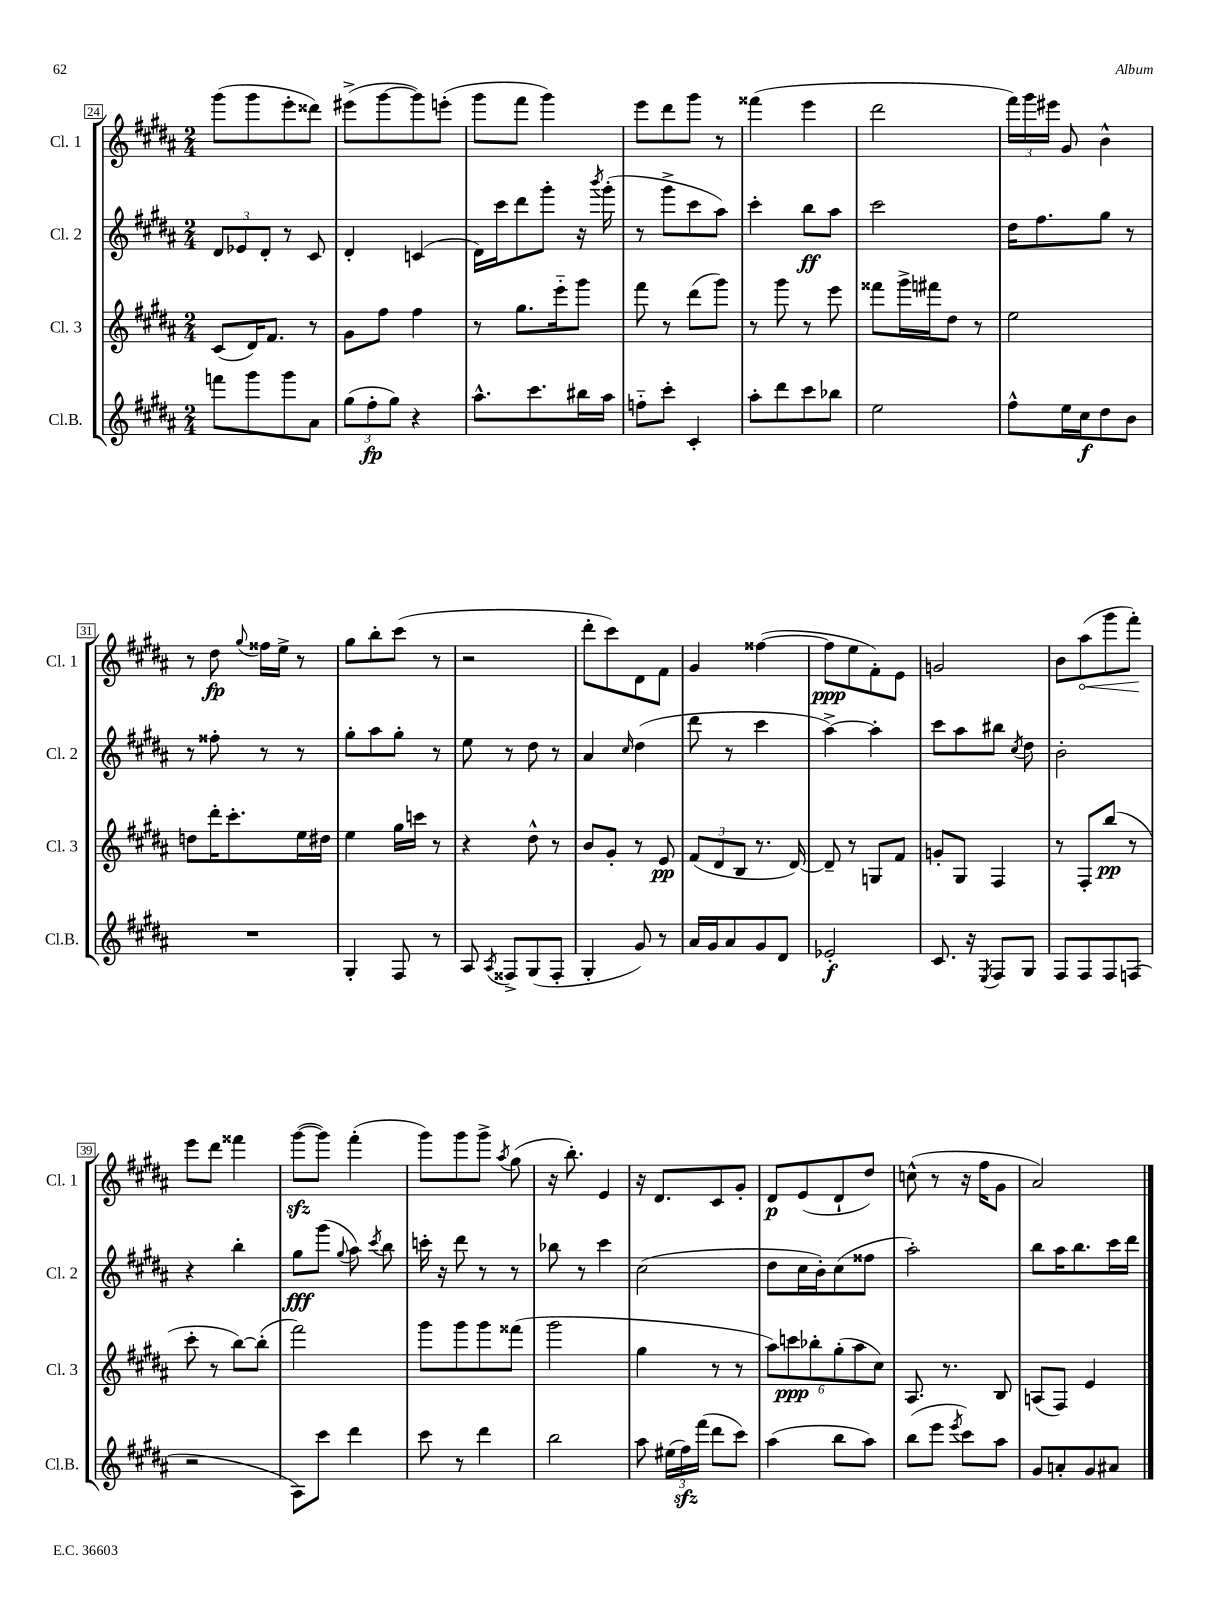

**kern	**dynam	**kern	**dynam	**kern	**dynam	**kern	**dynam
*part4	*part4	*part3	*part3	*part2	*part2	*part1	*part1
*staff4	*staff4	*staff3	*staff3	*staff2	*staff2	*staff1	*staff1
*I"Cl.B.	*	*I"Cl. 3	*	*I"Cl. 2	*	*I"Cl. 1	*
*I'Cl.B.	*	*I'Cl. 3	*	*I'Cl. 2	*	*I'Cl. 1	*
*clefG2	*	*clefG2	*	*clefG2	*	*clefG2	*
*k[f#c#g#d#a#]	*	*k[f#c#g#d#a#]	*	*k[f#c#g#d#a#]	*	*k[f#c#g#d#a#]	*
*M2/4	*	*M2/4	*	*M2/4	*	*M2/4	*
=24	=24	=24	=24	=24	=24	=24	=24
8fffn\L	.	(8c#/L	.	12d#/L	.	(8ggg#\L	.
.	.	.	.	12e-X/	.	.	.
8ggg#\	.	16d#/K)	.	.	.	8ggg#\	.
.	.	.	.	12d#'/J	.	.	.
.	.	8.f#/J	.	.	.	.	.
8ggg#\	.	.	.	8r	.	8eee'\	.
8a#\J	.	8r	.	8c#/	.	8ddd##X\J)	.
=25	=25	=25	=25	=25	=25	=25	=25
(12gg#\L	.	8g#\L	.	4d#'/	.	(8eee#X^\L	.
12ff#'\	fp	.	.	.	.	.	.
.	.	8ff#\J	.	.	.	[8ggg#\	.
12gg#\J)	.	.	.	.	.	.	.
4r	.	4ff#\	.	(4cn/	.	8ggg#\])	.
.	.	.	.	.	.	(8eeen'\J	.
=26	=26	=26	=26	=26	=26	=26	=26
8.aa#^^\L	.	8r	.	16d#\LL)	.	8ggg#\L	.
.	.	.	.	16ccc#\J	.	.	.
.	.	8.gg#\L	.	8ddd#\	.	8fff#\J	.
8.ccc#\	.	.	.	.	.	.	.
.	.	.	.	8ggg#'\J	.	4ggg#\)	.
.	.	16eee\k	.	.	.	.	.
16bb#X\L	.	8ggg#\J	.	16r	.	.	.
.	.	.	.	8qbbb/	.	.	.
16aa#\JJ	.	.	.	(16ggg#'\	.	.	.
=27	=27	=27	=27	=27	=27	=27	=27
8ffn\L	.	8fff#\	.	8r	.	8eee\L	.
8ccc#'\J	.	8r	.	8ggg#^\L	.	8ddd#\	.
4c#'/	.	(8ddd#\L	.	8ccc#\	.	8ggg#\J	.
.	.	8ggg#\J)	.	8aa#\J)	.	8r	.
=28	=28	=28	=28	=28	=28	=28	=28
8aa#'\L	.	8r	.	4ccc#'\	.	(4fff##X\	.
8ddd#\	.	8ggg#\	.	.	.	.	.
8ccc#\	.	8r	.	8bb\L	ff	4eee\	.
8bb-X\J	.	8eee\	.	8aa#\J	.	.	.
=29	=29	=29	=29	=29	=29	=29	=29
2ee\	.	8fff##X\L	.	2ccc#\	.	2ddd#\	.
.	.	16ggg#^\L	.	.	.	.	.
.	.	16fff#X\J	.	.	.	.	.
.	.	8dd#\J	.	.	.	.	.
.	.	8r	.	.	.	.	.
=30	=30	=30	=30	=30	=30	=30	=30
8ff#^^\L	.	2ee\	.	16dd#\KL	.	24fff#\LL)	.
.	.	.	.	.	.	24ggg#\	.
.	.	.	.	8.ff#\	.	.	.
.	.	.	.	.	.	24eee#X\JJ	.
16ee\L	.	.	.	.	.	8g#/	.
16cc#\J	f	.	.	.	.	.	.
8dd#\	.	.	.	8gg#\J	.	4b^^\	.
8b\J	.	.	.	8r	.	.	.
!!LO:LB:g=z
=31	=31	=31	=31	=31	=31	=31	=31
2r	.	8ddn\L	.	8r	.	8r	.
.	.	16ddd#'\K	.	8ff##X'\	.	8dd#\	fp
.	.	8.ccc#'\	.	.	.	.	.
.	.	.	.	.	.	8qqgg#/	.
.	.	.	.	8r	.	16ff##X\LL	.
.	.	.	.	.	.	16ee^\JJ	.
.	.	16ee\L	.	8r	.	8r	.
.	.	16dd#X\JJ	.	.	.	.	.
=32	=32	=32	=32	=32	=32	=32	=32
4G#'/	.	4ee\	.	8gg#'\L	.	8gg#\L	.
.	.	.	.	8aa#\	.	8bb'\	.
8F#/	.	16gg#\LL	.	8gg#'\J	.	(8ccc#\J	.
.	.	16cccn\JJ	.	.	.	.	.
8r	.	8r	.	8r	.	8r	.
=33	=33	=33	=33	=33	=33	=33	=33
8A#/	.	4r	.	8ee\	.	2r	.
8qA#/	.	.	.	.	.	.	.
8F##X^/L	.	.	.	8r	.	.	.
(8G#/	.	8dd#^^\	.	8dd#\	.	.	.
8F##'/J	.	8r	.	8r	.	.	.
=34	=34	=34	=34	=34	=34	=34	=34
4G#'/	.	8b/L	.	4a#/	.	8ddd#'\L	.
.	.	8g#'/J	.	.	.	8ccc#\)	.
.	.	.	.	16qqcc#/	.	.	.
8g#/)	.	8r	.	(4dd#\	.	8d#\	.
8r	.	8e/	pp	.	.	8f#\J	.
=35	=35	=35	=35	=35	=35	=35	=35
16a#/LL	.	(12f#/L	.	8ddd#\	.	4g#/	.
16g#/J	.	.	.	.	.	.	.
.	.	12d#/	.	.	.	.	.
8a#/	.	.	.	8r	.	.	.
.	.	12B/J	.	.	.	.	.
8g#/	.	8.r	.	4ccc#\	.	([4ff##X\	.
8d#/J	.	.	.	.	.	.	.
.	.	[16d#/)	.	.	.	.	.
=36	=36	=36	=36	=36	=36	=36	=36
2e-X'/	f	8d#~/]	.	[4aa#^\)	.	8ff##\L]	ppp
.	.	8r	.	.	.	8ee\	.
.	.	8Gn/L	.	4aa#'\]	.	8f#'\)	.
.	.	8f#/J	.	.	.	8e\J	.
=37	=37	=37	=37	=37	=37	=37	=37
8.c#/	.	8gn'/L	.	8ccc#\L	.	2gn/	.
.	.	8G#/J	.	8aa#\	.	.	.
16r	.	.	.	.	.	.	.
8qE/	.	.	.	.	.	.	.
8F#/L	.	4F#/	.	8bb#X\J	.	.	.
.	.	.	.	8qcc#/	.	.	.
8G#/J	.	.	.	8dd#\	.	.	.
=38	=38	=38	=38	=38	=38	=38	=38
8F#/L	.	8r	.	2b'\	.	8b\L	.
!	!	!	!	!	!	!	!LO:HP:b
8F#/	.	8F#'/L	.	.	.	(8aa#\	<
8F#/	.	(8bb/J	pp	.	.	8ggg#\	.
(8Fn/J	.	8r	.	.	.	8fff#'\J)	.
.	.	.	.	.	.	.	[
!!LO:LB:g=z
=39	=39	=39	=39	=39	=39	=39	=39
2r	.	8ccc#'\	.	4r	.	8eee\L	.
.	.	8r	.	.	.	8ddd#\J	.
.	.	[8bb\L)	.	4bb'\	.	4fff##X\	.
.	.	(8bb'\J]	.	.	.	.	.
=40	=40	=40	=40	=40	=40	=40	=40
8A#\L)	.	2fff#\)	.	8gg#\L	fff	([8ggg#zz\L	.
8ccc#\J	.	.	.	(8ggg#\J	.	8ggg#\J])	.
.	.	.	.	8qqgg#/	.	.	.
4ddd#\	.	.	.	8aa#\)	.	(4fff#'\	.
.	.	.	.	8qccc#/	.	.	.
.	.	.	.	8bb\	.	.	.
=41	=41	=41	=41	=41	=41	=41	=41
8ccc#\	.	8ggg#\L	.	16cccn'\	.	8ggg#\L)	.
.	.	.	.	16r	.	.	.
8r	.	8ggg#\	.	8ddd#\	.	8ggg#\	.
4ddd#\	.	8ggg#\	.	8r	.	8ggg#^\J	.
.	.	.	.	.	.	8qaa#/	.
.	.	(8fff##X\J	.	8r	.	(8gg#\	.
=42	=42	=42	=42	=42	=42	=42	=42
2bb\	.	2ggg#\	.	8bb-X\	.	16r	.
.	.	.	.	.	.	8.bb'\)	.
.	.	.	.	8r	.	.	.
.	.	.	.	4ccc#\	.	4e/	.
=43	=43	=43	=43	=43	=43	=43	=43
8aa#\	.	4gg#\	.	(2cc#\	.	16r	.
.	.	.	.	.	.	8.d#/L	.
(24ee#X\LL	.	.	.	.	.	.	.
24ff#zz\)	.	.	.	.	.	.	.
(24fff#\JJ	.	.	.	.	.	.	.
8ddd#\L	.	8r	.	.	.	8c#/	.
8ccc#\J)	.	8r	.	.	.	8g#'/J	.
=44	=44	=44	=44	=44	=44	=44	=44
(4aa#\	.	12aa#\L)	.	8dd#\L	.	8d#/L	p
.	.	12cccn\	ppp	.	.	.	.
.	.	.	.	16cc#\L	.	(8e/	.
.	.	12bb-X'\	.	.	.	.	.
.	.	.	.	16b'\J)	.	.	.
8bb\L	.	(12gg#'\	.	(8cc#\	.	8d#`/	.
.	.	12aa#\	.	.	.	.	.
8aa#\J)	.	.	.	8ff##X\J	.	8dd#/J)	.
.	.	12cc#\J)	.	.	.	.	.
=45	=45	=45	=45	=45	=45	=45	=45
(8bb\L	.	8.A#/	.	2aa#'\)	.	(8ccn^^\	.
8eee\J	.	.	.	.	.	8r	.
.	.	8.r	.	.	.	.	.
8qeee/	.	.	.	.	.	.	.
8ccc#\L)	.	.	.	.	.	16r	.
.	.	.	.	.	.	16ff#\KL	.
8aa#\J	.	8B/	.	.	.	8g#\J	.
=46	=46	=46	=46	=46	=46	=46	=46
8g#/L	.	(8An/L	.	8bb\L	.	2a#/)	.
8an'/	.	8F#/J)	.	16aa#\K	.	.	.
.	.	.	.	8.bb\	.	.	.
8g#/	.	4e/	.	.	.	.	.
8a#X/J	.	.	.	16ccc#\L	.	.	.
.	.	.	.	16ddd#\JJ	.	.	.
==	==	==	==	==	==	==	==
*-	*-	*-	*-	*-	*-	*-	*-
